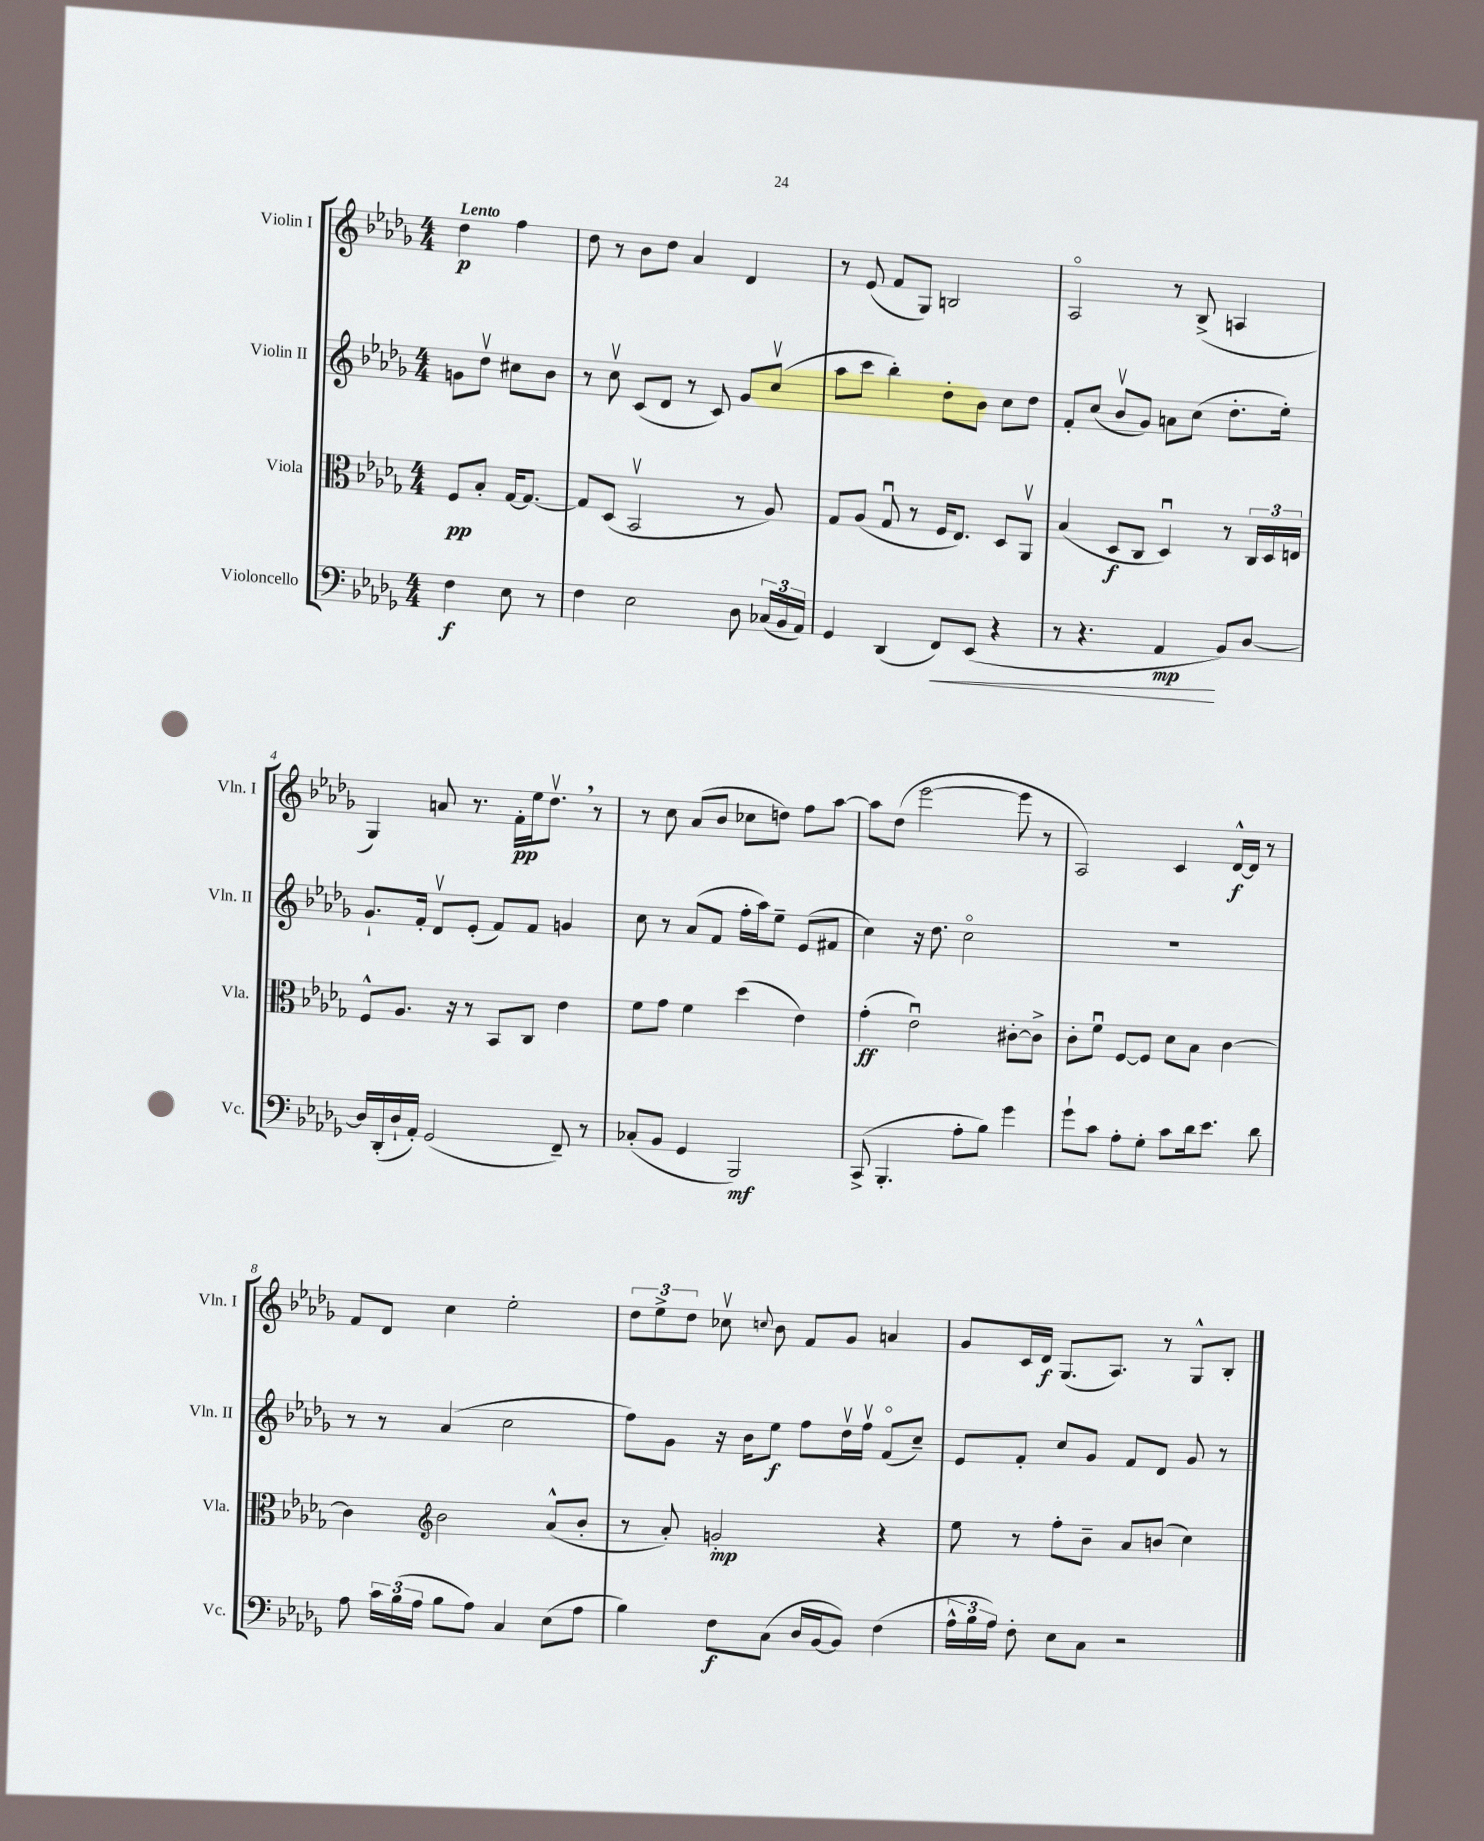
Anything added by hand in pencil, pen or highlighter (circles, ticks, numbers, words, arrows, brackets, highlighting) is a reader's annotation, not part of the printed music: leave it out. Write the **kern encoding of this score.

**kern	**dynam	**kern	**dynam	**kern	**dynam	**kern	**dynam
*part4	*part4	*part3	*part3	*part2	*part2	*part1	*part1
*staff4	*staff4	*staff3	*staff3	*staff2	*staff2	*staff1	*staff1
*I"Violoncello	*	*I"Viola	*	*I"Violin II	*	*I"Violin I	*
*I'Vc.	*	*I'Vla.	*	*I'Vln. II	*	*I'Vln. I	*
*clefF4	*	*clefC3	*	*clefG2	*	*clefG2	*
*k[b-e-a-d-g-]	*	*k[b-e-a-d-g-]	*	*k[b-e-a-d-g-]	*	*k[b-e-a-d-g-]	*
*M4/4	*	*M4/4	*	*M4/4	*	*M4/4	*
=	=	=	=	=	=	=	=
!	!	!	!	!	!	!LO:TX:a:B:t=Lento	!
4F\	f	8F/L	pp	8gn\L	.	4dd-\	p
.	.	8B-'/J	.	8dd-v\J	.	.	.
8E-\	.	[16G-/KL	.	8cc#X\L	.	4ff\	.
.	.	8.G-/J_	.	.	.	.	.
8r	.	.	.	8b-\J	.	.	.
=1	=1	=1	=1	=1	=1	=1	=1
4F\	.	8G-/L]	.	8r	.	8dd-\	.
.	.	(8D-/J	.	8ccv\	.	8r	.
2E-\	.	2BB-v/	.	(8c/L	.	8b-\L	.
.	.	.	.	8d-/J	.	8dd-\J	.
.	.	.	.	8r	.	4a-/	.
.	.	.	.	8c/)	.	.	.
8D-\	.	8r	.	8g-/L	.	4d-/	.
(24C-X/LL	.	8A-/)	.	(8ccv/J	.	.	.
24BB-/	.	.	.	.	.	.	.
24AA-/JJ)	.	.	.	.	.	.	.
=2	=2	=2	=2	=2	=2	=2	=2
4GG-/	.	8G-/L	.	8aa-\L	.	8r	.
.	.	(8A-/J	.	8ccc\J	.	(8e-/	.
(4DD-/	.	8G-u/	.	4bb-'\)	.	8f/L	.
.	.	8r	.	.	.	8G-/J)	.
!	!LO:HP:b	!	!	!	!	!	!
8FF/L)	<	16F/KL	.	8dd-'\L	.	2Bn/	.
.	.	8.E-/J)	.	.	.	.	.
(8EE-/J	.	.	.	8b-\J	.	.	.
4r	.	8D-/L	.	8cc\L	.	.	.
.	.	8AA-v/J	.	8dd-\J	.	.	.
=3	=3	=3	=3	=3	=3	=3	=3
8r	.	(4B-/	.	8f'/L	.	2A-/	.
4.r	.	.	.	(8cc/J	.	.	.
.	.	8D-/L	f	8b-v/L	.	.	.
.	.	8C/J	.	8g-/J)	.	.	.
4AA-/	mp	4D-u/)	.	8an\L	.	8r	.
.	.	.	.	(8cc\J	.	(8B-^/	.
8BB-/L)	[	8r	.	8.dd-'\L	.	4An/	.
[8D-/J	.	24C/LL	.	.	.	.	.
.	.	24D-/	.	.	.	.	.
.	.	.	.	16ee-'\Jk)	.	.	.
.	.	24En/JJ	.	.	.	.	.
!!LO:LB:g=z
=4	=4	=4	=4	=4	=4	=4	=4
16D-/LL]	.	8F^^/L	.	8.g-`/L	.	4G-/)	.
(16DD-'/	.	.	.	.	.	.	.
16D-`/	.	8.A-/J	.	.	.	.	.
16AA-'/JJ)	.	.	.	16f'/Jk	.	.	.
(2GG-/	.	.	.	8d-v/L	.	8an/	.
.	.	16r	.	.	.	.	.
.	.	8r	.	(8e-'/J	.	8.r	.
.	.	8BB-/L	.	8f/L)	.	.	.
.	.	.	.	.	.	16f'\LL	pp
.	.	8C/J	.	8f/J	.	16ee-\J	.
.	.	.	.	.	.	8.dd-v,\J	.
8FF~/)	.	4e-\	.	4gn/	.	.	.
8r	.	.	.	.	.	8r	.
=5	=5	=5	=5	=5	=5	=5	=5
(8C-X'/L	.	8f\L	.	8cc\	.	8r	.
8BB-/J	.	8g-\J	.	8r	.	8cc\	.
4GG-/	.	4f\	.	(8a-/L	.	(8a-/L	.
.	.	.	.	8f/J	.	8b-/J	.
2BBB-/)	mf	(4dd-\	.	16ff'\LL	.	8cc-X\L	.
.	.	.	.	16aa-\J)	.	.	.
.	.	.	.	8ee-~\J	.	8ddn\J)	.
.	.	4e-\)	.	(8e-/L	.	8ff\L	.
.	.	.	.	8f#X/J	.	[8aa-\J	.
=6	=6	=6	=6	=6	=6	=6	=6
(8CC^/	.	(4g-'\	ff	4cc\)	.	8aa-\L]	.
4.BBB-'/	.	.	.	.	.	(8dd-\J	.
.	.	2e-u\)	.	16r	.	[2eee-\	.
.	.	.	.	8.dd-\	.	.	.
8A-'\L	.	.	.	2cc\	.	.	.
8B-\J)	.	.	.	.	.	.	.
4g-\	.	[8c#X'\L	.	.	.	8eee-\]	.
.	.	8c#^\J]	.	.	.	8r	.
=7	=7	=7	=7	=7	=7	=7	=7
8g-`\L	.	8c'\L	.	1r	.	2A-/)	.
8c\J	.	8fu\J	.	.	.	.	.
8A-'\L	.	[8F/L	.	.	.	.	.
8G-'\J	.	8F/J]	.	.	.	.	.
8c\L	.	8d-\L	.	.	.	4c/	.
16d-\k	.	8B-\J	.	.	.	.	.
8.e-\J	.	.	.	.	.	.	.
.	.	[4c\	.	.	.	[16d-^^/LL	f
.	.	.	.	.	.	16d-/JJ]	.
8d-\	.	.	.	.	.	8r	.
!!LO:LB:g=z
=8	=8	=8	=8	=8	=8	=8	=8
8A-\	.	4c\]	.	8r	.	8f/L	.
24c\LL	.	.	.	8r	.	8d-/J	.
(24B-\	.	.	.	.	.	.	.
24A-\JJ	.	.	.	.	.	.	.
*	*	*clefG2	*	*	*	*	*
8B-\L	.	2b-\	.	(4a-/	.	4cc\	.
8A-\J)	.	.	.	.	.	.	.
4C/	.	.	.	2cc\	.	2ee-'\	.
(8E-\L	.	(8a-^^/L	.	.	.	.	.
8A-\J	.	8b-'/J	.	.	.	.	.
=9	=9	=9	=9	=9	=9	=9	=9
4B-\)	.	8r	.	8ff\L)	.	12dd-\L	.
.	.	.	.	.	.	12ee-^\	.
.	.	8a-'/)	.	8g-\J	.	.	.
.	.	.	.	.	.	12dd-\J	.
8F\L	f	2gn'/	mp	16r	.	8cc-Xv\	.
.	.	.	.	16b-\KL	.	.	.
.	.	.	.	.	.	8qqccn/	.
(8C\J	.	.	.	8ee-\J	f	8b-\	.
16D-/LL	.	.	.	8ff\L	.	8f/L	.
[16BB-/J	.	.	.	.	.	.	.
8BB-/J])	.	.	.	16dd-v\L	.	8g-/J	.
.	.	.	.	16ffv\JJ	.	.	.
(4F\	.	4r	.	(8f/L	.	4an/	.
.	.	.	.	8cc~/J)	.	.	.
=10	=10	=10	=10	=10	=10	=10	=10
24A-^^\LL	.	8ee-\	.	8e-/L	.	8g-/L	.
24B-\	.	.	.	.	.	.	.
24A-\JJ)	.	.	.	.	.	.	.
8F'\	.	8r	.	8f'/J	.	16c/L	.
.	.	.	.	.	.	16d-/JJ	f
8E-\L	.	8ff'\L	.	8cc/L	.	(8.G-/L	.
8C\J	.	8b-~\J	.	8g-/J	.	.	.
.	.	.	.	.	.	8.A-/J)	.
2r	.	8a-/L	.	8f/L	.	.	.
.	.	(8bn/J	.	8d-/J	.	8r	.
.	.	4cc\)	.	8g-/	.	8G-^^/L	.
.	.	.	.	8r	.	8B-'/J	.
==	==	==	==	==	==	==	==
*-	*-	*-	*-	*-	*-	*-	*-
